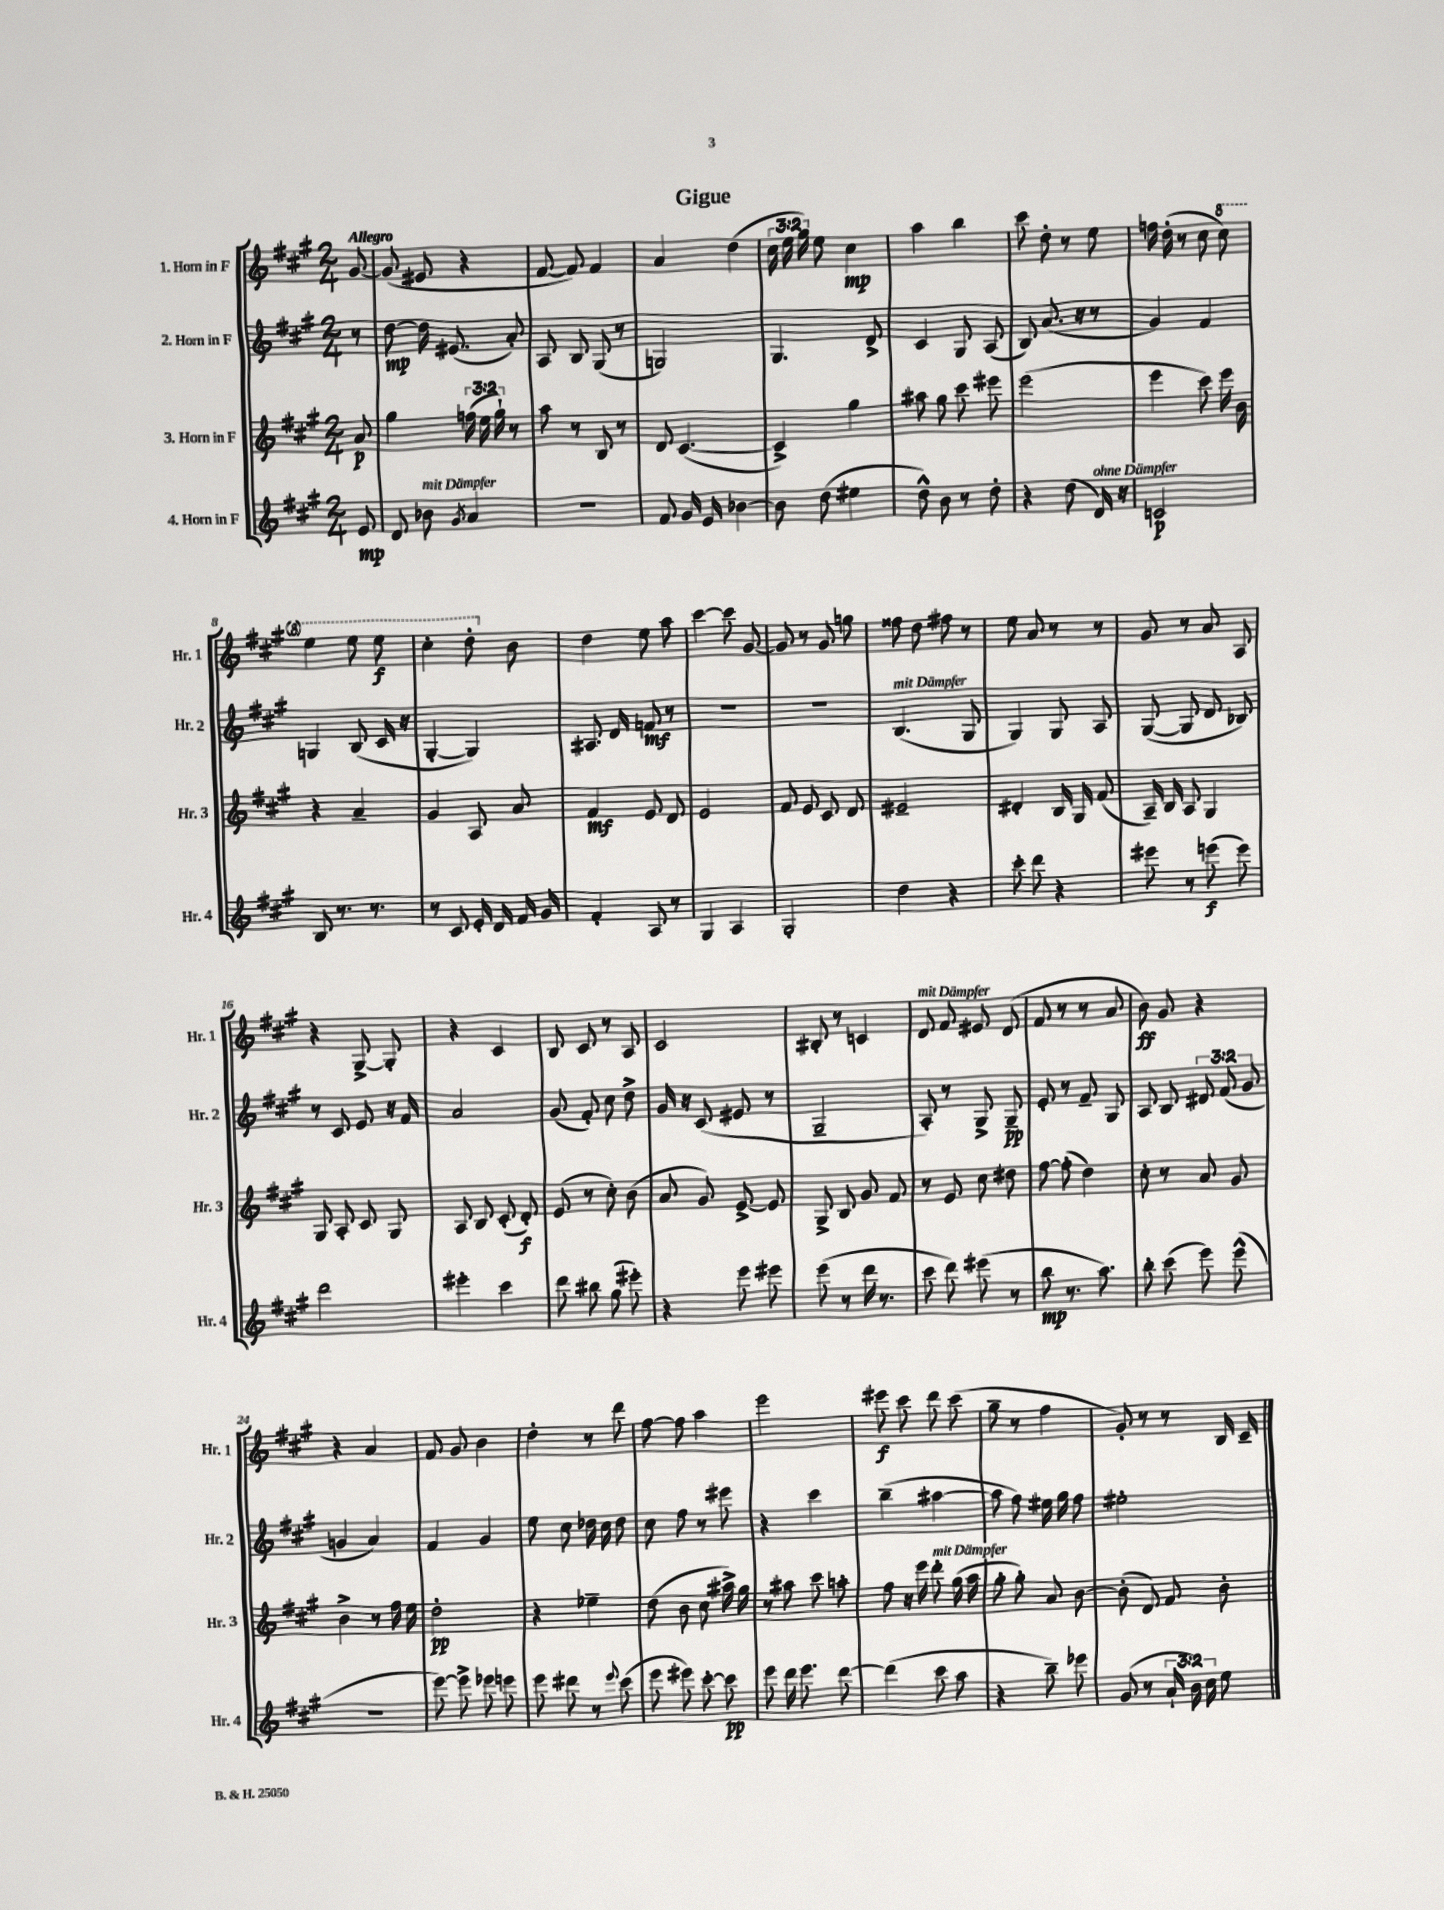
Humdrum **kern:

**kern	**dynam	**kern	**dynam	**kern	**dynam	**kern	**dynam
*part4	*part4	*part3	*part3	*part2	*part2	*part1	*part1
*staff4	*staff4	*staff3	*staff3	*staff2	*staff2	*staff1	*staff1
*I"4. Horn in F	*	*I"3. Horn in F	*	*I"2. Horn in F	*	*I"1. Horn in F	*
*I'Hr. 4	*	*I'Hr. 3	*	*I'Hr. 2	*	*I'Hr. 1	*
*clefG2	*	*clefG2	*	*clefG2	*	*clefG2	*
*k[f#c#g#]	*	*k[f#c#g#]	*	*k[f#c#g#]	*	*k[f#c#g#]	*
*M2/4	*	*M2/4	*	*M2/4	*	*M2/4	*
=	=	=	=	=	=	=	=
!	!	!	!	!	!	!LO:TX:a:B:t=Allegro	!
8e/	mp	8a/	p	8r	.	[8g#/	.
=1	=1	=1	=1	=1	=1	=1	=1
8d/	.	4gg#\	.	[8dd\	mp	(8g#/]	.
!LO:TX:a:i:t=mit Dämpfer	!	!	!	!	!	!	!
8b-X\	.	.	.	16dd\]	.	8e#X/	.
.	.	.	.	(8.e#X/	.	.	.
8qg#/	.	.	.	.	.	.	.
4a/	.	(24ffn\	.	.	.	4r	.
.	.	24ee\	.	.	.	.	.
.	.	24gg#`\)	.	.	.	.	.
.	.	8r	.	8a'/)	.	.	.
=2	=2	=2	=2	=2	=2	=2	=2
2r	.	8aa\	.	8A/	.	[8f#/	.
.	.	8r	.	8B/	.	8f#/])	.
.	.	8B/	.	(8G#/	.	4f#/	.
.	.	8r	.	8r	.	.	.
=3	=3	=3	=3	=3	=3	=3	=3
8f#/	.	8d/	.	2Gn/)	.	4a/	.
16g#/	.	([4.c#/	.	.	.	.	.
16e/	.	.	.	.	.	.	.
[4b-X\	.	.	.	.	.	(4dd\	.
=4	=4	=4	=4	=4	=4	=4	=4
8b-\]	.	4c#^/])	.	4.G#/	.	24cc#\	.
.	.	.	.	.	.	24ee\	.
.	.	.	.	.	.	24gg#\)	.
(8dd\	.	.	.	.	.	8ee\	.
4ee#X\	.	4gg#\	.	.	.	4cc#\	mp
.	.	.	.	8d^/	.	.	.
=5	=5	=5	=5	=5	=5	=5	=5
8dd^^\)	.	8aa#X\	.	4c#/	.	4aa\	.
8b\	.	8gg#\	.	.	.	.	.
8r	.	8ccc#\	.	8G#/	.	4bb\	.
8dd'\	.	8eee#X\	.	(8A/	.	.	.
=6	=6	=6	=6	=6	=6	=6	=6
4r	.	(2eee\	.	8B/)	.	8ccc#\	.
.	.	.	.	(8.a/	.	8dd'\	.
(8dd\	.	.	.	.	.	8r	.
.	.	.	.	16r	.	.	.
!LO:TX:a:i:t=ohne Dämpfer	!	!	!	!	!	!	!
16d/)	.	.	.	8r	.	8ee\	.
16r	.	.	.	.	.	.	.
=7	=7	=7	=7	=7	=7	=7	=7
2cn/	p	4eee\	.	4g#/)	.	16ffn\	.
.	.	.	.	.	.	(16dd'\	.
.	.	.	.	.	.	8r	.
.	.	8ccc#\)	.	4f#/	.	8cc#\	.
*	*	*	*	*	*	*8va	*
.	.	16eee\	.	.	.	8ccc#\)	.
.	.	16b\	.	.	.	.	.
!!LO:LB:g=z
=8	=8	=8	=8	=8	=8	=8	=8
8B/	.	4r	.	4Gn/	.	4eee\	.
8.r	.	.	.	.	.	.	.
.	.	4a~/	.	(8B/	.	8eee\	.
8.r	.	.	.	.	.	.	.
.	.	.	.	16c#/	.	8eee\	f
.	.	.	.	16r	.	.	.
=9	=9	=9	=9	=9	=9	=9	=9
8r	.	4g#/	.	[4G#'/	.	4ccc#'\	.
8c#/	.	.	.	.	.	.	.
16e'/	.	8A/	.	4G#/])	.	8ddd'\	.
16d/	.	.	.	.	.	.	.
*	*	*	*	*	*	*X8va	*
16f#/	.	8a/	.	.	.	8b\	.
16g#/	.	.	.	.	.	.	.
=10	=10	=10	=10	=10	=10	=10	=10
4f#'/	.	4f#/	mf	8.A#X/	.	4dd\	.
.	.	.	.	16d/	.	.	.
8A/	.	8e/	.	8fn/	mf	8ee\	.
8r	.	8d/	.	8r	.	8aa\	.
=11	=11	=11	=11	=11	=11	=11	=11
4G#/	.	2e/	.	2r	.	[4ccc#\	.
4A/	.	.	.	.	.	8ccc#\]	.
.	.	.	.	.	.	[8g#/	.
=12	=12	=12	=12	=12	=12	=12	=12
2G#'/	.	8f#/	.	2r	.	8g#/]	.
.	.	8e/	.	.	.	8r	.
.	.	8c#/	.	.	.	8g#/	.
.	.	8d/	.	.	.	8ggn\	.
=13	=13	=13	=13	=13	=13	=13	=13
!	!	!	!	!LO:TX:a:i:t=mit Dämpfer	!	!	!
4dd\	.	2e#X~/	.	(4.B/	.	8ff##X\	.
.	.	.	.	.	.	8dd\	.
4r	.	.	.	.	.	8ff#X\	.
.	.	.	.	8G#/	.	8r	.
=14	=14	=14	=14	=14	=14	=14	=14
8ccc#'\	.	4d#X'/	.	4G#/)	.	8ee\	.
8ddd\	.	.	.	.	.	8a/	.
4r	.	16B/	.	8G#/	.	8r	.
.	.	16G#/	.	.	.	.	.
.	.	(8f#/	.	8A/	.	8r	.
=15	=15	=15	=15	=15	=15	=15	=15
8eee#X\	.	16A~/)	.	([8G#/	.	8g#/	.
.	.	16B/	.	.	.	.	.
8r	.	8A/	.	8G#/]	.	8r	.
(8eeen\	f	4G#/	.	8d/	.	8a/	.
8eee\)	.	.	.	8B-X/)	.	8A/	.
!!LO:LB:g=z
=16	=16	=16	=16	=16	=16	=16	=16
2ddd\	.	8G#/	.	8r	.	4r	.
.	.	8A'/	.	8c#/	.	.	.
.	.	8c#/	.	8e/	.	[8G#^/	.
.	.	8G#/	.	16r	.	8G#'/]	.
.	.	.	.	16f#/	.	.	.
=17	=17	=17	=17	=17	=17	=17	=17
4eee#X'\	.	8A/	.	2a/	.	4r	.
.	.	8B/	.	.	.	.	.
4ccc#\	.	(8c#'/	.	.	.	4c#/	.
.	.	8d'/)	f	.	.	.	.
=18	=18	=18	=18	=18	=18	=18	=18
8ddd\	.	(8e/	.	(8g#/	.	8B/	.
8bb#X\	.	8r	.	8f#'/)	.	8c#/	.
(8gg#\	.	8cc#'\)	.	8cc#\	.	8r	.
8eee#X'\)	.	(8b\	.	8dd^\	.	8A/	.
=19	=19	=19	=19	=19	=19	=19	=19
4r	.	8a/	.	16g#/	.	2c#/	.
.	.	.	.	16r	.	.	.
.	.	8g#/)	.	(8c#/	.	.	.
8eee\	.	[8e^/	.	8e#X/	.	.	.
8eee#X\	.	8e/]	.	8r	.	.	.
=20	=20	=20	=20	=20	=20	=20	=20
(8eee\	.	8G#^/	.	2G#~/	.	8B#X'/	.
8r	.	8B/	.	.	.	8r	.
16ddd\	.	8g#/	.	.	.	4cn/	.
8.r	.	.	.	.	.	.	.
.	.	8f#/	.	.	.	.	.
=21	=21	=21	=21	=21	=21	=21	=21
!	!	!	!	!	!	!LO:TX:a:i:t=mit Dämpfer	!
8ccc#\	.	8r	.	8A'/)	.	8d/	.
8ddd\)	.	8e/	.	8r	.	8f#/	.
(8eee#X\	.	8cc#\	.	8G#^/	.	8e#X/	.
8r	.	8dd#X\	.	8G#~/	pp	(8d/	.
=22	=22	=22	=22	=22	=22	=22	=22
8bb\	mp	[8ff#\	.	8e'/	.	8f#/	.
8.r	.	(8ff#'\]	.	8r	.	8r	.
.	.	4dd\)	.	8f#~/	.	8r	.
8.aa\)	.	.	.	.	.	.	.
.	.	.	.	8G#/	.	8a/	.
=23	=23	=23	=23	=23	=23	=23	=23
8bb'\	.	8cc#'\	.	8A/	.	8b\)	ff
(8ccc#\	.	8r	.	8B/	.	8g#/	.
8eee\)	.	8a/	.	12d#X/	.	4r	.
.	.	.	.	(12f#/	.	.	.
(8eee^^\	.	8g#/	.	.	.	.	.
.	.	.	.	12g#/	.	.	.
!!LO:LB:g=z
=24	=24	=24	=24	=24	=24	=24	=24
2r	.	4b^\	.	4gn/	.	4r	.
.	.	8r	.	4a/)	.	4a/	.
.	.	16ff#\	.	.	.	.	.
.	.	16ee\	.	.	.	.	.
=25	=25	=25	=25	=25	=25	=25	=25
[8eee\)	.	2dd'\	pp	4f#/	.	8f#/	.
8eee^\]	.	.	.	.	.	8g#/	.
8eee-X\	.	.	.	4g#/	.	4b\	.
8eeen\	.	.	.	.	.	.	.
=26	=26	=26	=26	=26	=26	=26	=26
8eee\	.	4r	.	8ee\	.	4dd'\	.
8ddd#X\	.	.	.	8cc#\	.	.	.
8r	.	4ee-X~\	.	16dd-X\	.	8r	.
.	.	.	.	16cc#\	.	.	.
8qqeee/	.	.	.	.	.	.	.
(8ccc#\	.	.	.	8dd-\	.	8ddd\	.
=27	=27	=27	=27	=27	=27	=27	=27
8eee\	.	(8dd\	.	8cc#\	.	[8ff#\	.
8eee#X\)	.	8b\	.	8ff#\	.	8ff#\]	.
[8ccc#'\	.	8cc#\	.	8r	.	4aa\	.
8ccc#\]	pp	16aa#X^\)	.	8eee#X\	.	.	.
.	.	16gg#\	.	.	.	.	.
=28	=28	=28	=28	=28	=28	=28	=28
8eee\	.	8r	.	4r	.	2eee\	.
16ddd\	.	8aa#X\	.	.	.	.	.
8.eee\	.	.	.	.	.	.	.
.	.	8ccc#\	.	4ccc#\	.	.	.
[8ddd\	.	8aan'\	.	.	.	.	.
=29	=29	=29	=29	=29	=29	=29	=29
(4ddd\]	.	8ff#\	.	(4bb~\	.	8eee#X\	f
.	.	16r	.	.	.	8ccc#\	.
.	.	16eee\	.	.	.	.	.
!	!	!LO:TX:a:i:t=mit Dämpfer	!	!	!	!	!
8ccc#\	.	8ddd'\	.	[4aa#X\	.	8ddd\	.
8aa\	.	(16gg#\	.	.	.	(8ccc#\	.
.	.	16aa\	.	.	.	.	.
=30	=30	=30	=30	=30	=30	=30	=30
4r	.	8gg#'\	.	8aa#\]	.	8gg#~\	.
.	.	8gg#'\)	.	8ff#\)	.	8r	.
8bb~\)	.	8a/	.	16ee#X\	.	4ff#\	.
.	.	.	.	16gg#\	.	.	.
8eee-X\	.	[8b\	.	8ff#\	.	.	.
=31	=31	=31	=31	=31	=31	=31	=31
(8g#/	.	(8b'\]	.	2ee#X'\	.	8g#'/)	.
8r	.	8d/)	.	.	.	8r	.
24a`/	.	8f#/	.	.	.	8r	.
24b\)	.	.	.	.	.	.	.
24cc#\	.	.	.	.	.	.	.
8ee\	.	8b'\	.	.	.	16B/	.
.	.	.	.	.	.	16c#~/	.
==	==	==	==	==	==	==	==
*-	*-	*-	*-	*-	*-	*-	*-
